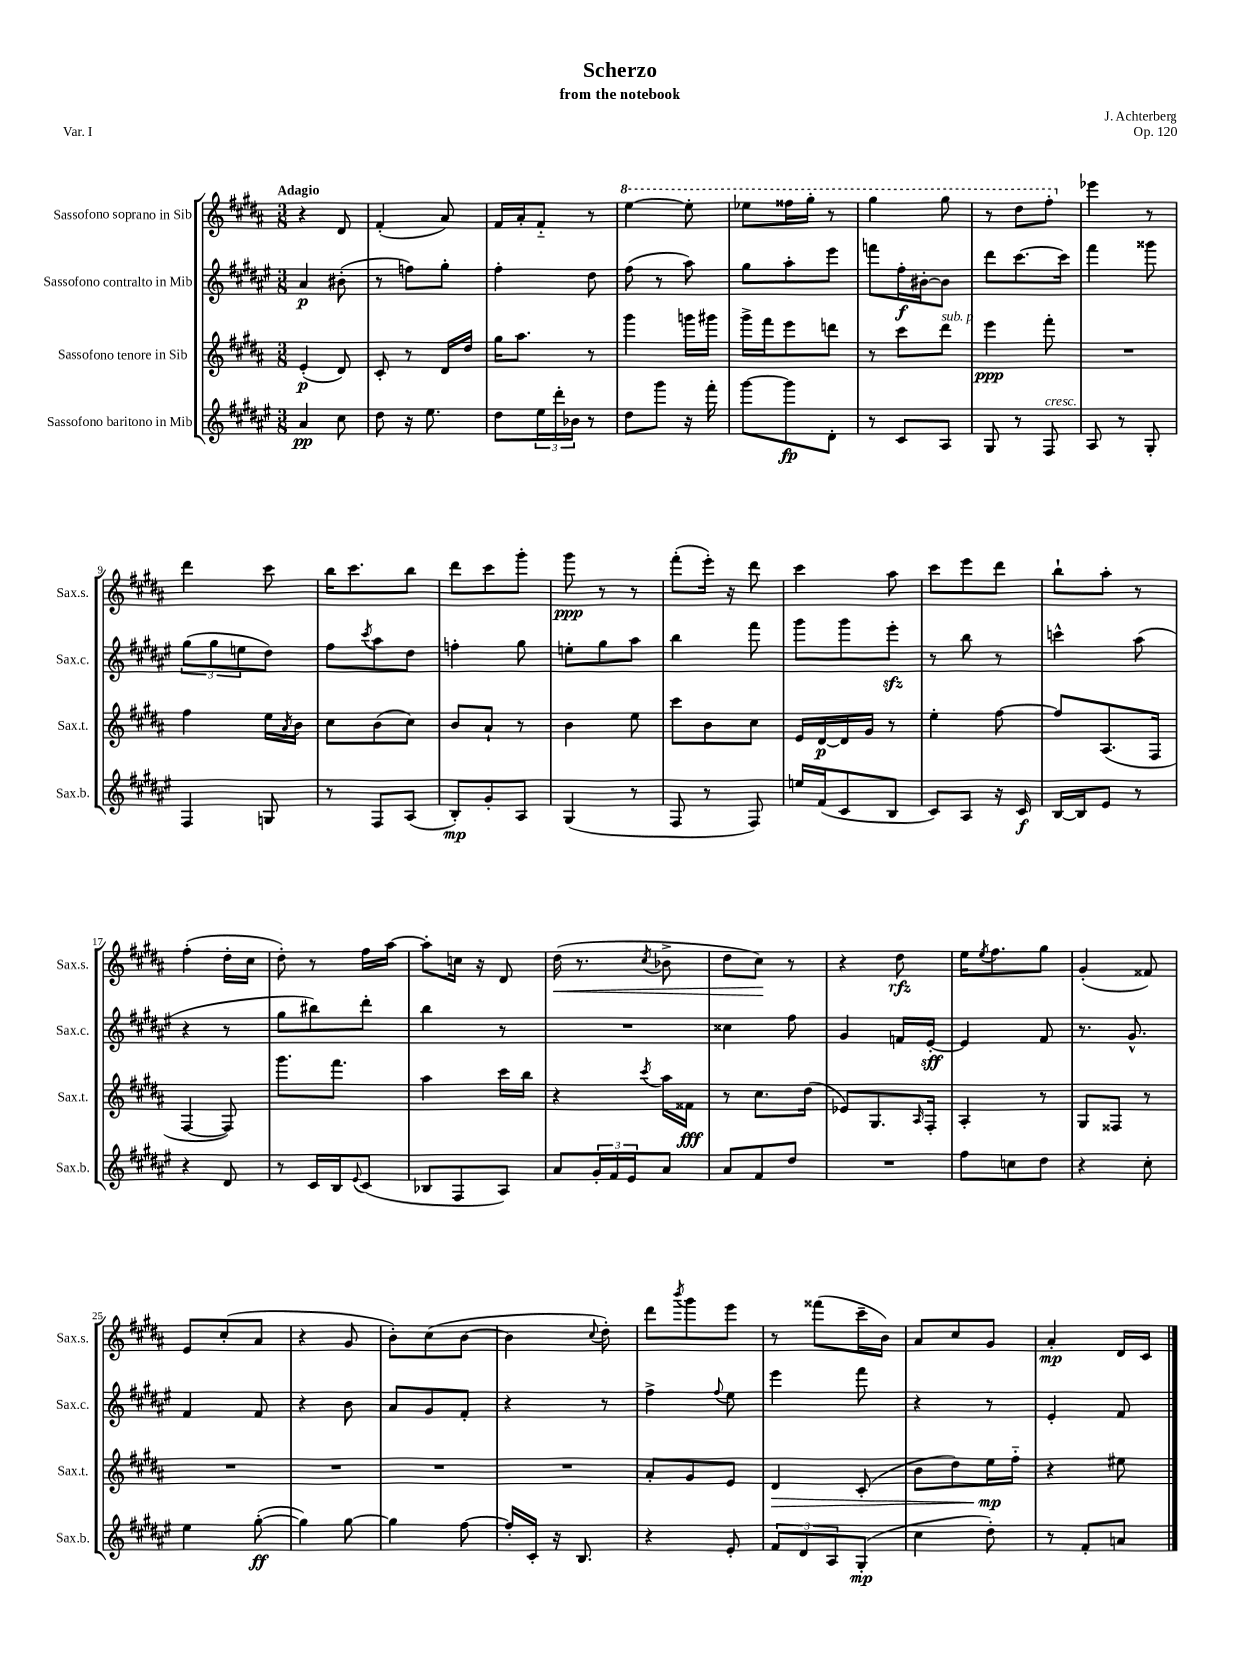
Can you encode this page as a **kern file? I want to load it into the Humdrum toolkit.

**kern	**kern	**kern	**kern
*staff4	*staff3	*staff2	*staff1
*clefG2	*clefG2	*clefG2	*clefG2
*k[f#c#g#d#a#e#]	*k[f#c#g#d#a#]	*k[f#c#g#d#a#e#]	*k[f#c#g#d#a#]
*M3/8	*M3/8	*M3/8	*M3/8
4a#/	(4e'/	4a#/	4r
8cc#\	8d#/)	(8b#'\	8d#/
=	=	=	=
8dd#\	8c#'/	8r	(4f#'/
16r	8r	8ff\L)	.
8.ee#\	.	.	.
.	16d#/LL	8gg#'\J	8a#/)
.	16dd#/JJ	.	.
=	=	=	=
8dd#\L	16gg#\LK	4ff#'\	16f#/LL
.	8.aa#\J	.	16a#'/J
24ee#\L	.	.	8f#'~/J
24ddd#'\	.	.	.
24b-\JJ	.	.	.
8r	8r	8dd#\	8r
=	=	=	=
8dd#\L	4ggg#\	(8ff#\	[4eee\
8ggg#\J	.	8r	.
16r	16ggg\LL	8aa#\)	8eee'\]
16fff#'\	16ggg#\JJ	.	.
=	=	=	=
[8ggg#\L	16ggg#^\LL	8gg#\L	8eee-\L
.	16fff#\J	.	.
8ggg#\]	8eee\	8aa#'\	16fff##\L
.	.	.	16ggg#'\JJ
8d#'\J	8ddd\J	8eee#\J	8r
=	=	=	=
8r	8r	8fff\L	4ggg#\
8c#/L	8ccc#\L	16ff#'\L	.
.	.	[16b#'\J	.
8A#/J	8ddd#\J	8b#\]J	8ggg#\
=	=	=	=
8G#/	4eee\	8ddd#\L	8r
8r	.	[8.ccc#\	8ddd#\L
8F#/	8fff#'\	.	8fff#'\J
.	.	16ccc#\]Jk	.
=	=	=	=
8A#/	4.r	4fff#\	4eee-\
8r	.	.	.
8G#'/	.	8ggg##\	8r
=	=	=	=
4F#/	4ff#\	(12gg#\L	4ddd#\
.	.	12gg#\	.
.	.	12ee\	.
8G/	16ee\LL	8dd#\J)	8ccc#\
.	8qa#/	.	.
.	16b\JJ	.	.
=	=	=	=
8r	8cc#\L	8ff#\L	16bb\LK
.	.	.	8.ccc#\
.	.	8qccc#/	.
8F#/L	(8b\	8aa#\	.
(8A#/J	8cc#\J)	8dd#\J	8bb\J
=	=	=	=
8B'/L)	8b/L	4ff'\	8ddd#\L
8g#'/	8a#`/J	.	8ccc#\
8A#/J	8r	8gg#\	8ggg#'\J
=	=	=	=
(4G#/	4b\	8ee'\L	8ggg#\
.	.	8gg#\	8r
8r	8ee\	8aa#\J	8r
=	=	=	=
8F#/	8ccc#\L	4bb\	(8fff#'\L
8r	8b\	.	16eee'\Jk)
.	.	.	16r
8F#/)	8cc#\J	8fff#\	8ddd#\
=	=	=	=
16ee/LL	16e/LL	8ggg#\L	4ccc#\
(16f#/J	[16d#/	.	.
8c#/	16d#/]	8ggg#\	.
.	16g#/JJ	.	.
8B/J	8r	8eee#'\J	8aa#\
=	=	=	=
8c#/L)	4ee'\	8r	8ccc#\L
8A#/J	.	8bb\	8eee\
16r	[8ff#\	8r	8ddd#\J
16c#/	.	.	.
=	=	=	=
[16B/LL	8ff#/]L	4ccc^^\	8bb`\L
16B/]J	.	.	.
8e#/J	(8.A#/	.	8aa#'\J
8r	.	(8aa#\	8r
.	16F#/Jk	.	.
=	=	=	=
4r	[4F#/	4r	(4ff#'\
8d#/	8F#/])	8r	16dd#'\LL
.	.	.	16cc#\JJ
=	=	=	=
8r	8.ggg#\L	8gg#\L	8dd#'\)
16c#/LL	.	8bb#\)	8r
16B/J	8.fff#\J	.	.
8qqe#/	.	.	.
(8c#/J	.	8ddd#'\J	16ff#\LL
.	.	.	[16aa#\JJ
=	=	=	=
8B-/L	4aa#\	4bb\	8aa#'\]L
8F#/	.	.	16cc\Jk
.	.	.	16r
8A#/J)	16ccc#\LL	8r	8d#/
.	16bb\JJ	.	.
=	=	=	=
8a#/L	4r	4.r	(16dd#\
.	.	.	8.r
24g#'/L	.	.	.
24f#/	.	.	.
24e#/J	.	.	.
.	8qccc#/	.	8qcc#/
8a#/J	16aa#\LL	.	8b-^\
.	16f##\JJ	.	.
=	=	=	=
8a#/L	8r	4cc##\	8dd#\L
8f#/	8.cc#\L	.	8cc#\J)
8dd#/J	.	8ff#\	8r
.	(16dd#\Jk	.	.
=	=	=	=
4.r	8e-/L)	4g#/	4r
.	8.G#/	.	.
.	.	16f/LL	8dd#\
.	16qqA#/	.	.
.	16F#'/Jk	[16e#'/JJ	.
=	=	=	=
8ff#\L	4A#'/	4e#/]	16ee\LK
.	.	.	8qee/
.	.	.	8.ff#\
8cc\	.	.	.
8dd#\J	8r	8f#/	8gg#\J
=	=	=	=
4r	8G#/L	8.r	(4g#'/
.	8F##/J	.	.
.	.	8.g#^^/	.
8cc#'\	8r	.	8f##/)
=	=	=	=
4ee#\	4.r	4f#/	8e/L
.	.	.	(8cc#'/
([8gg#'\	.	8f#/	8a#/J
=	=	=	=
4gg#\])	4.r	4r	4r
[8gg#\	.	8b\	8g#/
=	=	=	=
4gg#\]	4.r	8a#/L	8b'\L)
.	.	8g#/	(8cc#\
[8ff#\	.	8f#'/J	[8b\J
=	=	=	=
16ff#'/]LL	4.r	4r	4b\]
16c#'/JJ	.	.	.
16r	.	.	.
8.B/	.	.	.
.	.	.	8qqcc#/
.	.	8r	8dd#'\)
=	=	=	=
4r	8a#'/L	4ff#^\	8ddd#\L
.	.	.	8qbbb/
.	8g#/	.	8ggg#\
.	.	8qqff#/	.
8e#'/	8e/J	8ee#\	8eee\J
=	=	=	=
12f#/L	4d#/	4eee#\	8r
12d#/	.	.	.
.	.	.	(8fff##\L
12A#/	.	.	.
(8G#'/J	(8c#'/	8fff#\	16ccc#~\L
.	.	.	16b\JJ)
=	=	=	=
4cc#\	8b\L	4r	8a#/L
.	8dd#\)	.	8cc#/
8dd#'\)	16ee\L	8r	8g#/J
.	16ff#'~\JJ	.	.
=	=	=	=
8r	4r	4e#'/	4a#'/
8f#'/L	.	.	.
8a/J	8ee#\	8f#/	16d#/LL
.	.	.	16c#/JJ
==	==	==	==
*-	*-	*-	*-
